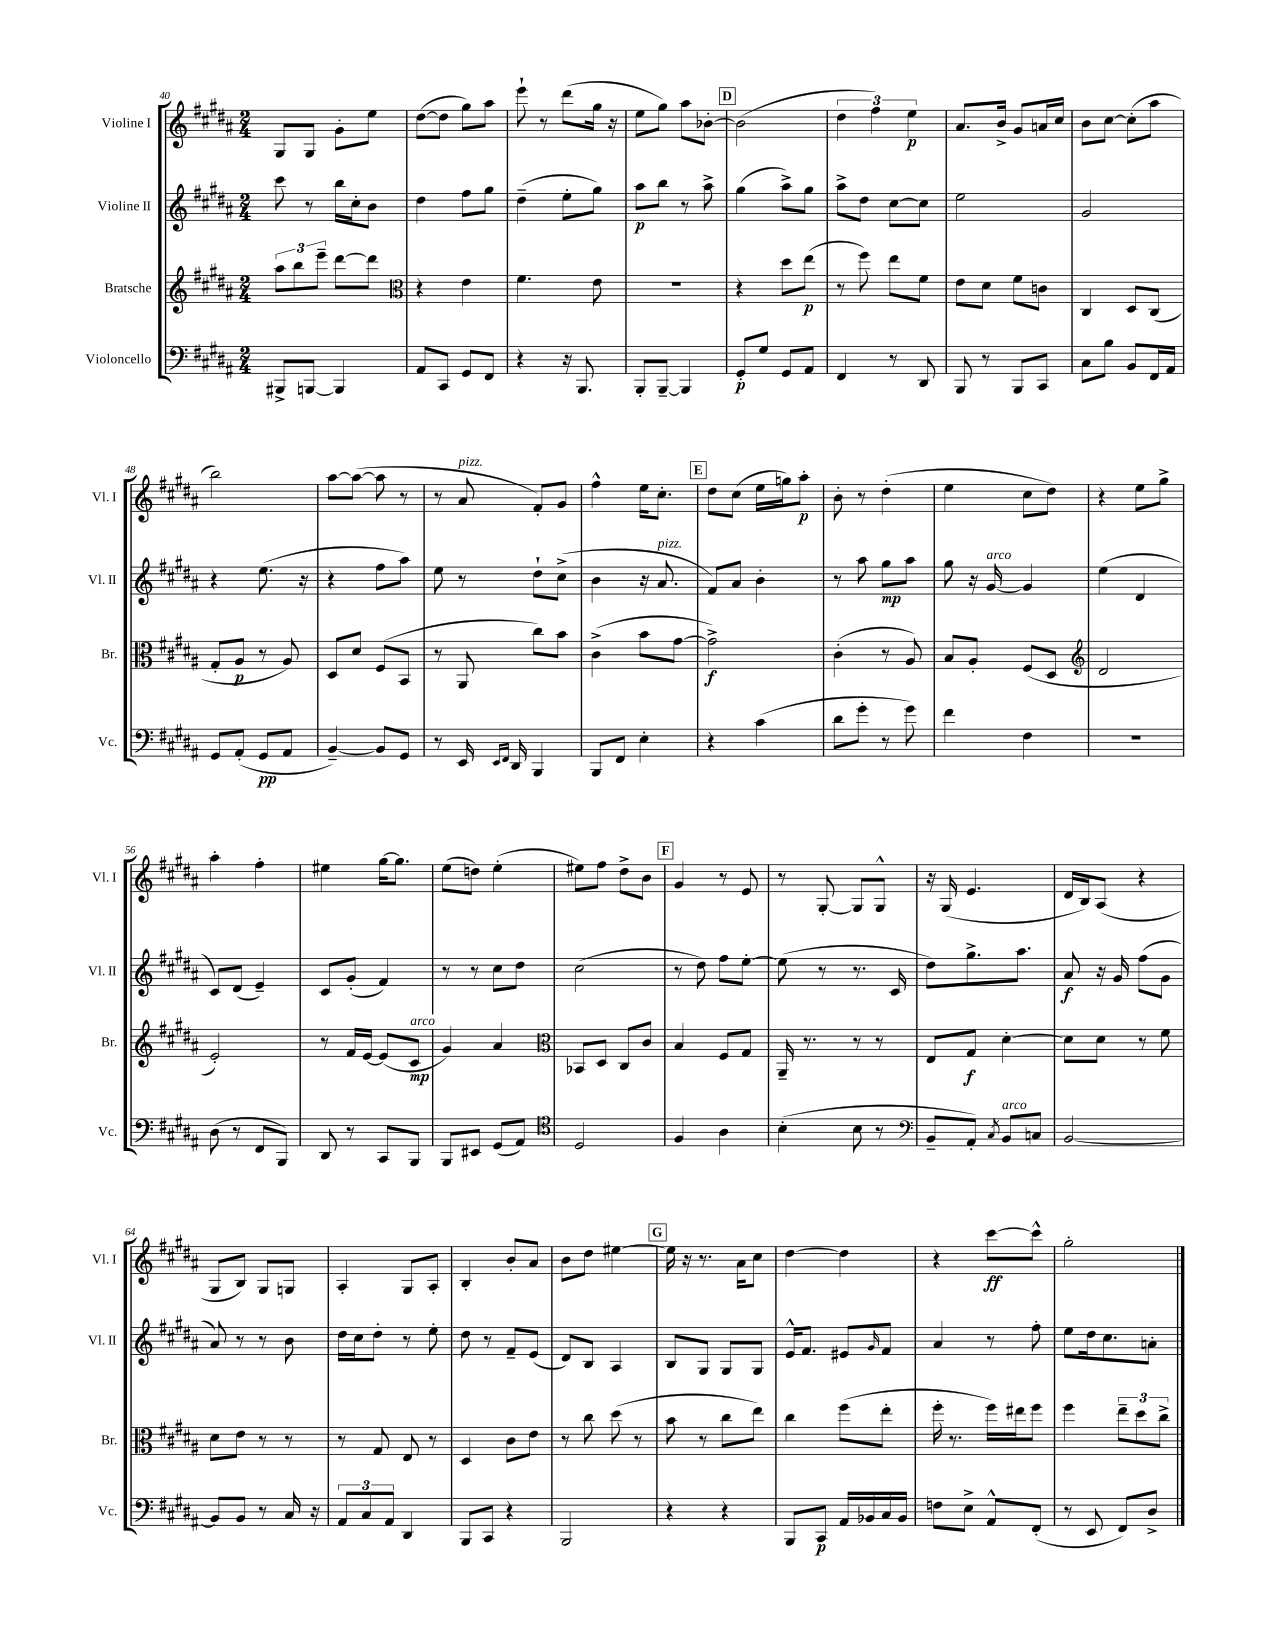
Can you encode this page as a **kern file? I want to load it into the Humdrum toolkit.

**kern	**kern	**kern	**kern
*staff4	*staff3	*staff2	*staff1
*clefF4	*clefG2	*clefG2	*clefG2
*k[f#c#g#d#a#]	*k[f#c#g#d#a#]	*k[f#c#g#d#a#]	*k[f#c#g#d#a#]
*M2/4	*M2/4	*M2/4	*M2/4
8BBB#^	12aa#	8ccc#	8G#
.	12bb	.	.
[8BBB	.	8r	8G#
.	12eee~	.	.
4BBB]	[8ddd#	16bb	8g#'
.	.	16cc#'	.
.	8ddd#]	8b	8ee
=	=	=	=
*	*clefC3	*	*
8AA#	4r	4dd#	([8dd#
8CC#	.	.	8dd#]
8GG#	4e	8ff#	8gg#)
8FF#	.	8gg#	8aa#
=	=	=	=
4r	4.f#	(4dd#~	8eee`
.	.	.	8r
16r	.	8ee'	(8ddd#
8.BBB	.	.	.
.	8e	8gg#)	16gg#
.	.	.	16r
=	=	=	=
8BBB'	2r	8aa#	8ee
[8BBB~	.	8bb	8gg#)
4BBB]	.	8r	8aa#
.	.	8aa#^	[8b-'
=	=	=	=
8GG#'	4r	(4gg#	(2b-]
8G#	.	.	.
8GG#	8dd#	8aa#^)	.
8AA#	(8ee	8gg#	.
=	=	=	=
4FF#	8r	8aa#^	6dd#
.	8ff#)	8dd#	.
.	.	.	6ff#)
8r	8ee	[8cc#	.
.	.	.	6ee
8DD#	8f#	8cc#]	.
=	=	=	=
8BBB	8e	2ee	8.a#
8r	8d#	.	.
.	.	.	16b^
8BBB	8f#	.	8g#
8CC#	8c	.	16a
.	.	.	16cc#
=	=	=	=
8C#	4C#	2g#	8b
8B	.	.	[8cc#
8BB	8D#	.	(8cc#']
16FF#	(8C#	.	8aa#
16AA#	.	.	.
=	=	=	=
8GG#	8G#'	4r	2bb)
(8AA#'	8A#	.	.
8GG#	8r	(8.ee	.
8AA#	8A#)	.	.
.	.	16r	.
=	=	=	=
[4BB~)	8D#	4r	[8aa#
.	8d#	.	(8aa#_
8BB]	(8F#	8ff#	8aa#]
8GG#	8BB	8aa#)	8r
=	=	=	=
8r	8r	8ee	8r
16EE	8AA#	8r	8a#
16qqEE	.	.	.
16qqFF#	.	.	.
16DD#	.	.	.
4BBB	8cc#)	8dd#`	8f#')
.	8b	(8cc#^	8g#
=	=	=	=
8BBB	(4c#^	4b	4ff#^^
8FF#	.	.	.
4E'	8b	16r	16ee
.	.	8.a#	8.cc#'
.	[8g#	.	.
=	=	=	=
4r	2g#^])	8f#)	8dd#
.	.	8a#	(8cc#
(4c#	.	4b'	16ee
.	.	.	16gg)
.	.	.	8aa#'
=	=	=	=
8d#	(4c#'	8r	8b'
8g#'	.	8aa#	8r
8r	8r	8gg#	(4dd#'
8g#)	8A#)	8aa#	.
=	=	=	=
4f#	8B	8gg#	4ee
.	8A#'	16r	.
.	.	[16g#	.
4F#	(8F#	4g#]	8cc#
.	8D#	.	8dd#)
=	=	=	=
*	*clefG2	*	*
2r	2d#	(4ee	4r
.	.	4d#	8ee
.	.	.	8gg#^
=	=	=	=
(8D#	2e')	8c#)	4aa#'
8r	.	(8d#	.
8FF#	.	4e~)	4ff#'
8BBB)	.	.	.
=	=	=	=
8DD#	8r	8c#	4ee#
8r	16f#	(8g#'	.
.	[16e	.	.
8CC#	(8e]	4f#)	[16gg#
.	.	.	8.gg#]
8BBB	8c#	.	.
=	=	=	=
8BBB	4g#)	8r	(8ee
8EE#	.	8r	8dd)
(8GG#	4a#	8cc#	(4ee'
8AA#)	.	8dd#	.
=	=	=	=
*clefC4	*clefC3	*	*
2D#	8BB-	(2cc#	8ee#)
.	8D#	.	8ff#
.	8C#	.	8dd#^
.	8c#	.	8b
=	=	=	=
4F#	4B	8r	4g#
.	.	8dd#)	.
4A#	8F#	8ff#	8r
.	8G#	[8ee'	8e
=	=	=	=
(4B'	16AA#~	(8ee]	8r
.	8.r	.	.
.	.	8r	[8G#'
8B	8r	8.r	8G#]
8r	8r	.	8G#^^
.	.	16c#	.
=	=	=	=
*clefF4	*	*	*
8BB~	8E	8dd#)	16r
.	.	.	(16G#
8AA#')	8G#	8.gg#^	4.e
8qC#	.	.	.
8BB	[4d#'	.	.
.	.	8.aa#	.
8C	.	.	.
=	=	=	=
[2BB	8d#]	8a#	16d#
.	.	.	16B)
.	8d#	16r	(8A#
.	.	16g#	.
.	8r	(8ff#	4r
.	8f#	8g#	.
=	=	=	=
8BB]	8d#	8a#)	8G#
8BB	8e	8r	8B)
8r	8r	8r	8G#
16C#	8r	8b	8G
16r	.	.	.
=	=	=	=
12AA#	8r	16dd#	4A#'
.	.	16cc#	.
12C#	.	.	.
.	8G#	8dd#'	.
12AA#	.	.	.
4DD#	8E	8r	8G#
.	8r	8ee'	8A#'
=	=	=	=
8BBB	4D#	8dd#	4B'
8CC#	.	8r	.
4r	8c#	8f#~	8b'
.	8e	(8e	8a#
=	=	=	=
2BBB	8r	8d#)	8b
.	8cc#	8B	8dd#
.	(8dd#	4A#	[4ee#
.	8r	.	.
=	=	=	=
4r	8b	8B	16ee#]
.	.	.	16r
.	8r	8G#	8.r
4r	8cc#	8G#	.
.	.	.	16a#
.	8ee)	8G#	8cc#
=	=	=	=
8BBB	4cc#	16e^^	[4dd#
.	.	8.f#	.
8CC#	.	.	.
16AA#	(8ff#	8e#	4dd#]
16BB-	.	.	.
.	.	16qqg#	.
16C#	8ee'	8f#	.
16BB-	.	.	.
=	=	=	=
8F	16ff#'	4a#	4r
.	8.r	.	.
8E^	.	.	.
8AA#^^	16ff#)	8r	[8ccc#
.	16ee#	.	.
(8FF#'	8ff#	8ff#'	8ccc#^^]
=	=	=	=
8r	4ff#	8ee	2gg#'
8EE	.	16dd#	.
.	.	8.cc#	.
8FF#)	12ee~	.	.
.	12dd#	.	.
8D#^	.	8a'	.
.	12cc#^	.	.
==	==	==	==
*-	*-	*-	*-
